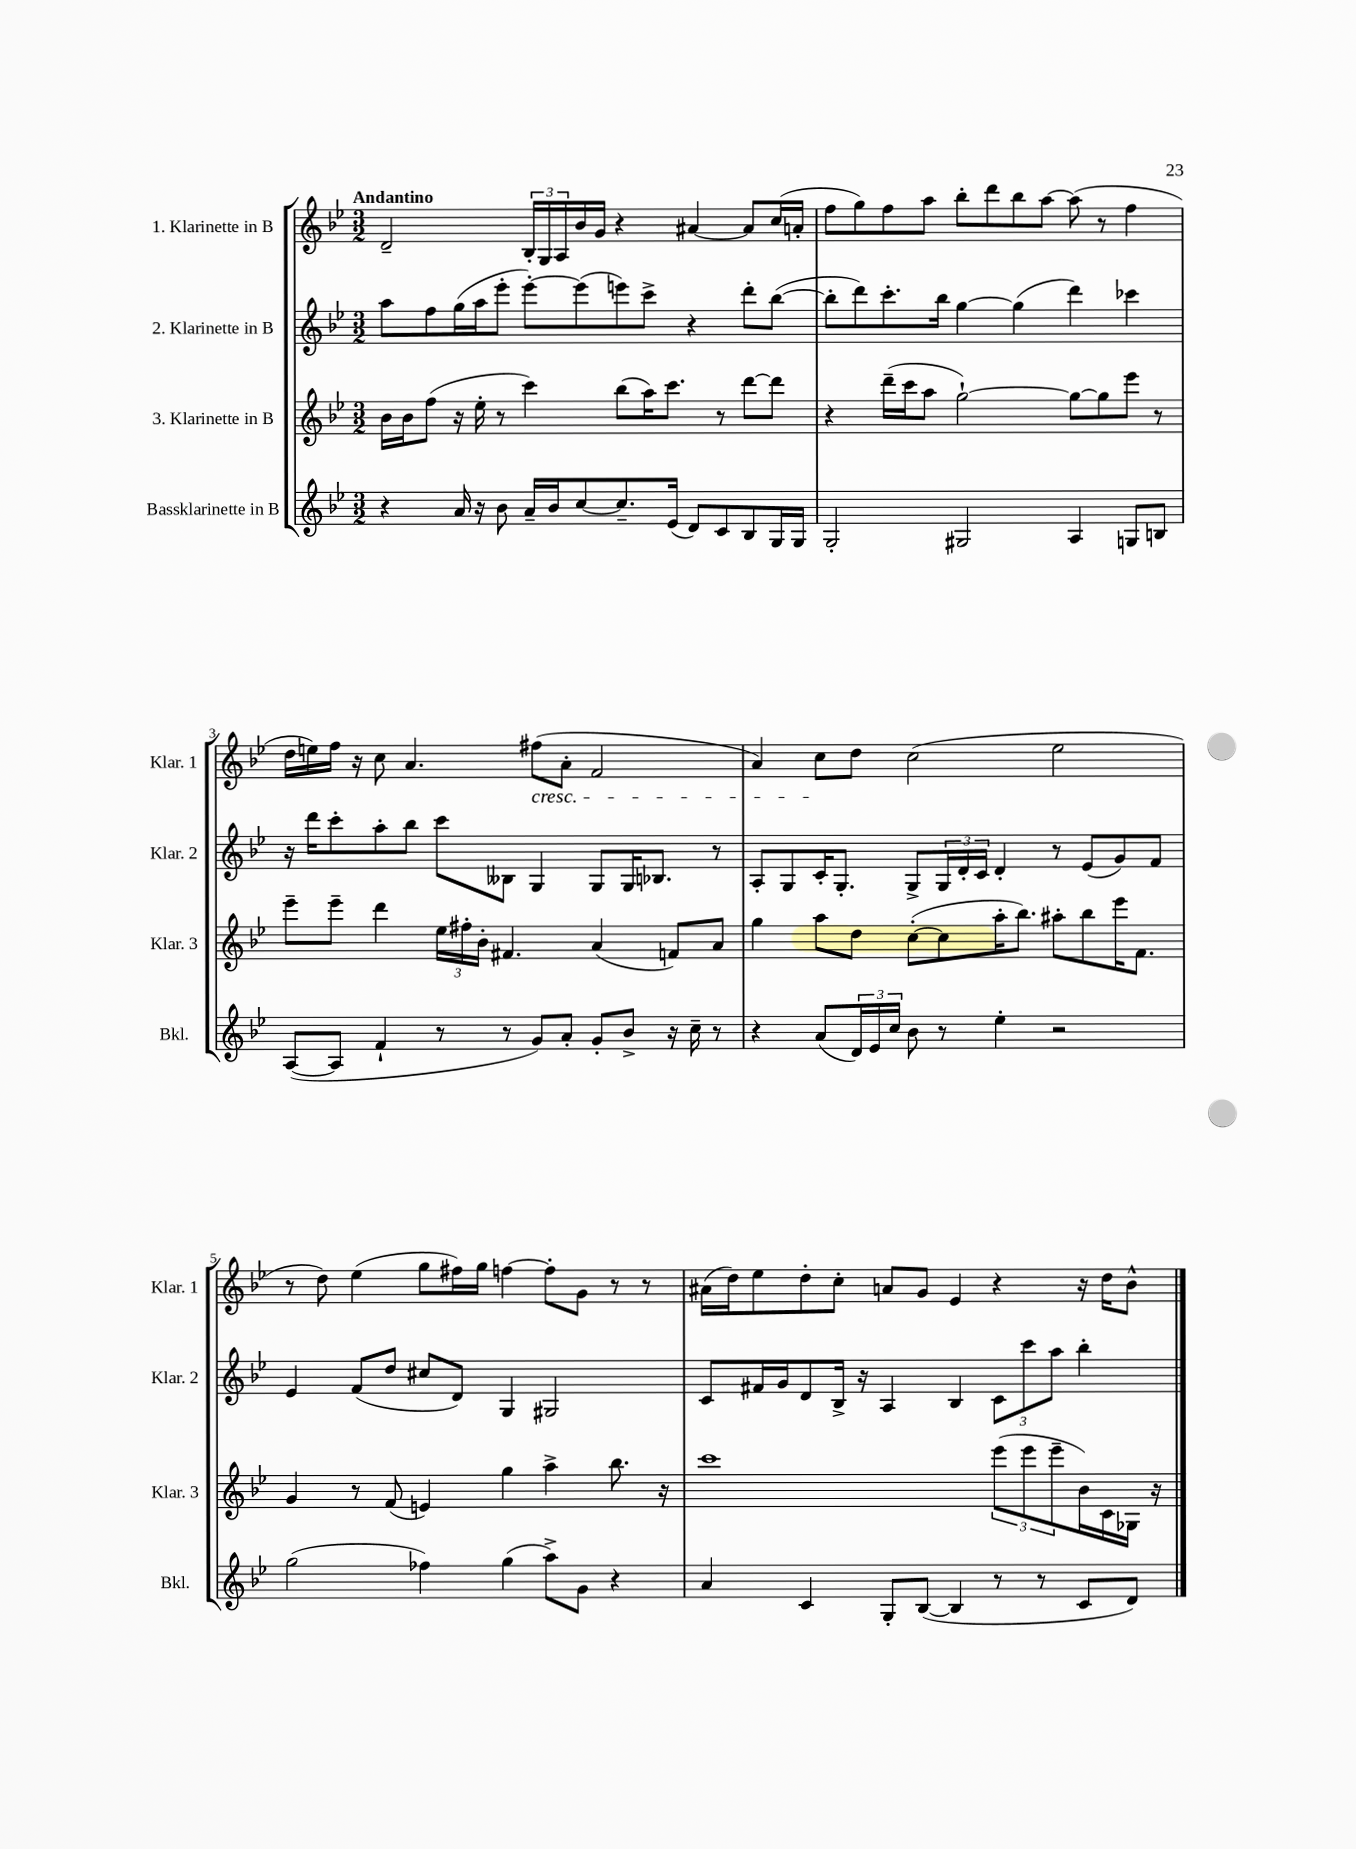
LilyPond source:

<<
\new StaffGroup <<
\new Staff = "s0" \with { instrumentName = "1. Klarinette in B" shortInstrumentName = "Klar. 1" } {
    \clef treble \key bes \major \numericTimeSignature \time 3/2 \tempo "Andantino"
    d'2-- \tuplet 3/2 { bes16-. g16 a16 } bes'16 g'16 r4 ais'4~ ais'8 c''16( a'16-. |
    f''8 g''8) f''8 a''8 bes''8-. d'''8 bes''8 a''8~ a''8( r8 f''4 |
    d''16 e''16) f''16 r16 c''8 a'4. fis''8\cresc( a'8-. f'2 |
    a'4) c''8\! d''8 c''2( ees''2 |
    r8 d''8) ees''4( g''8 fis''16) g''16 f''4~ f''8-. g'8 r8 r8 |
    ais'16( d''16) ees''8 d''8-. c''8-. a'8 g'8 ees'4 r4 r16 d''16 bes'8-^ \bar "|." |
}
\new Staff = "s1" \with { instrumentName = "2. Klarinette in B" shortInstrumentName = "Klar. 2" } {
    \clef treble \key bes \major \numericTimeSignature \time 3/2
    a''8 f''8 g''16( a''16 ees'''8-. ees'''8~-.) ees'''8( e'''8) c'''8-> r4 d'''8-. bes''8~( |
    bes''8-. d'''8) c'''8.-. bes''16 g''4~ g''4( d'''4) ces'''4 |
    r16 d'''16 c'''8-. a''8-. bes''8 c'''8 beses8 g4 g8 g16 bes8. r8 |
    a8-. g8 c'16-. g8.-. g8-> \tuplet 3/2 { g16 d'16-. c'16 } d'4-. r8 ees'8( g'8) f'8 |
    ees'4 f'8( d''8 cis''8 d'8) g4 gis2 |
    c'8 fis'16 g'16 d'8 bes16-> r16 a4 bes4 \tuplet 3/2 { c'8 c'''8 a''8 } bes''4-. \bar "|." |
}
\new Staff = "s2" \with { instrumentName = "3. Klarinette in B" shortInstrumentName = "Klar. 3" } {
    \clef treble \key bes \major \numericTimeSignature \time 3/2
    bes'16 bes'16 f''8( r16 ees''16-. r8 c'''4) bes''8( a''16) c'''8. r8 d'''8~ d'''8 |
    r4 d'''16--( c'''16 a''8 g''2~-!) g''8~ g''8 ees'''8 r8 |
    ees'''8-- ees'''8-- d'''4 \tuplet 3/2 { ees''16 fis''16-. bes'16-. } fis'4. a'4( f'8) a'8 |
    g''4 a''8 d''8 c''8~-.( c''8 a''16-. bes''8.) ais''8-. bes''8 ees'''16 f'8. |
    g'4 r8 f'8( e'4) g''4 a''4-> bes''8. r16 |
    c'''1 \tuplet 3/2 { ees'''8( ees'''8 ees'''8-- } bes'16) c'16 ges16 r16 \bar "|." |
}
\new Staff = "s3" \with { instrumentName = "Bassklarinette in B" shortInstrumentName = "Bkl." } {
    \clef treble \key bes \major \numericTimeSignature \time 3/2
    r4 a'16 r16 bes'8 a'16-- bes'16 c''8~ c''8.-- ees'16( d'8) c'8 bes8 g16 g16 |
    g2-. gis2 a4 g8 b8 |
    a8~( a8 f'4-! r8 r8 g'8) a'8-. g'8-. bes'8-> r16 c''16-- r8 |
    r4 a'8( \tuplet 3/2 { d'16) ees'16 c''16 } bes'8 r8 ees''4-. r2 |
    g''2( fes''4) g''4( a''8->) g'8 r4 |
    a'4 c'4 g8-. bes8~( bes4 r8 r8 c'8 d'8) \bar "|." |
}
>>
>>
